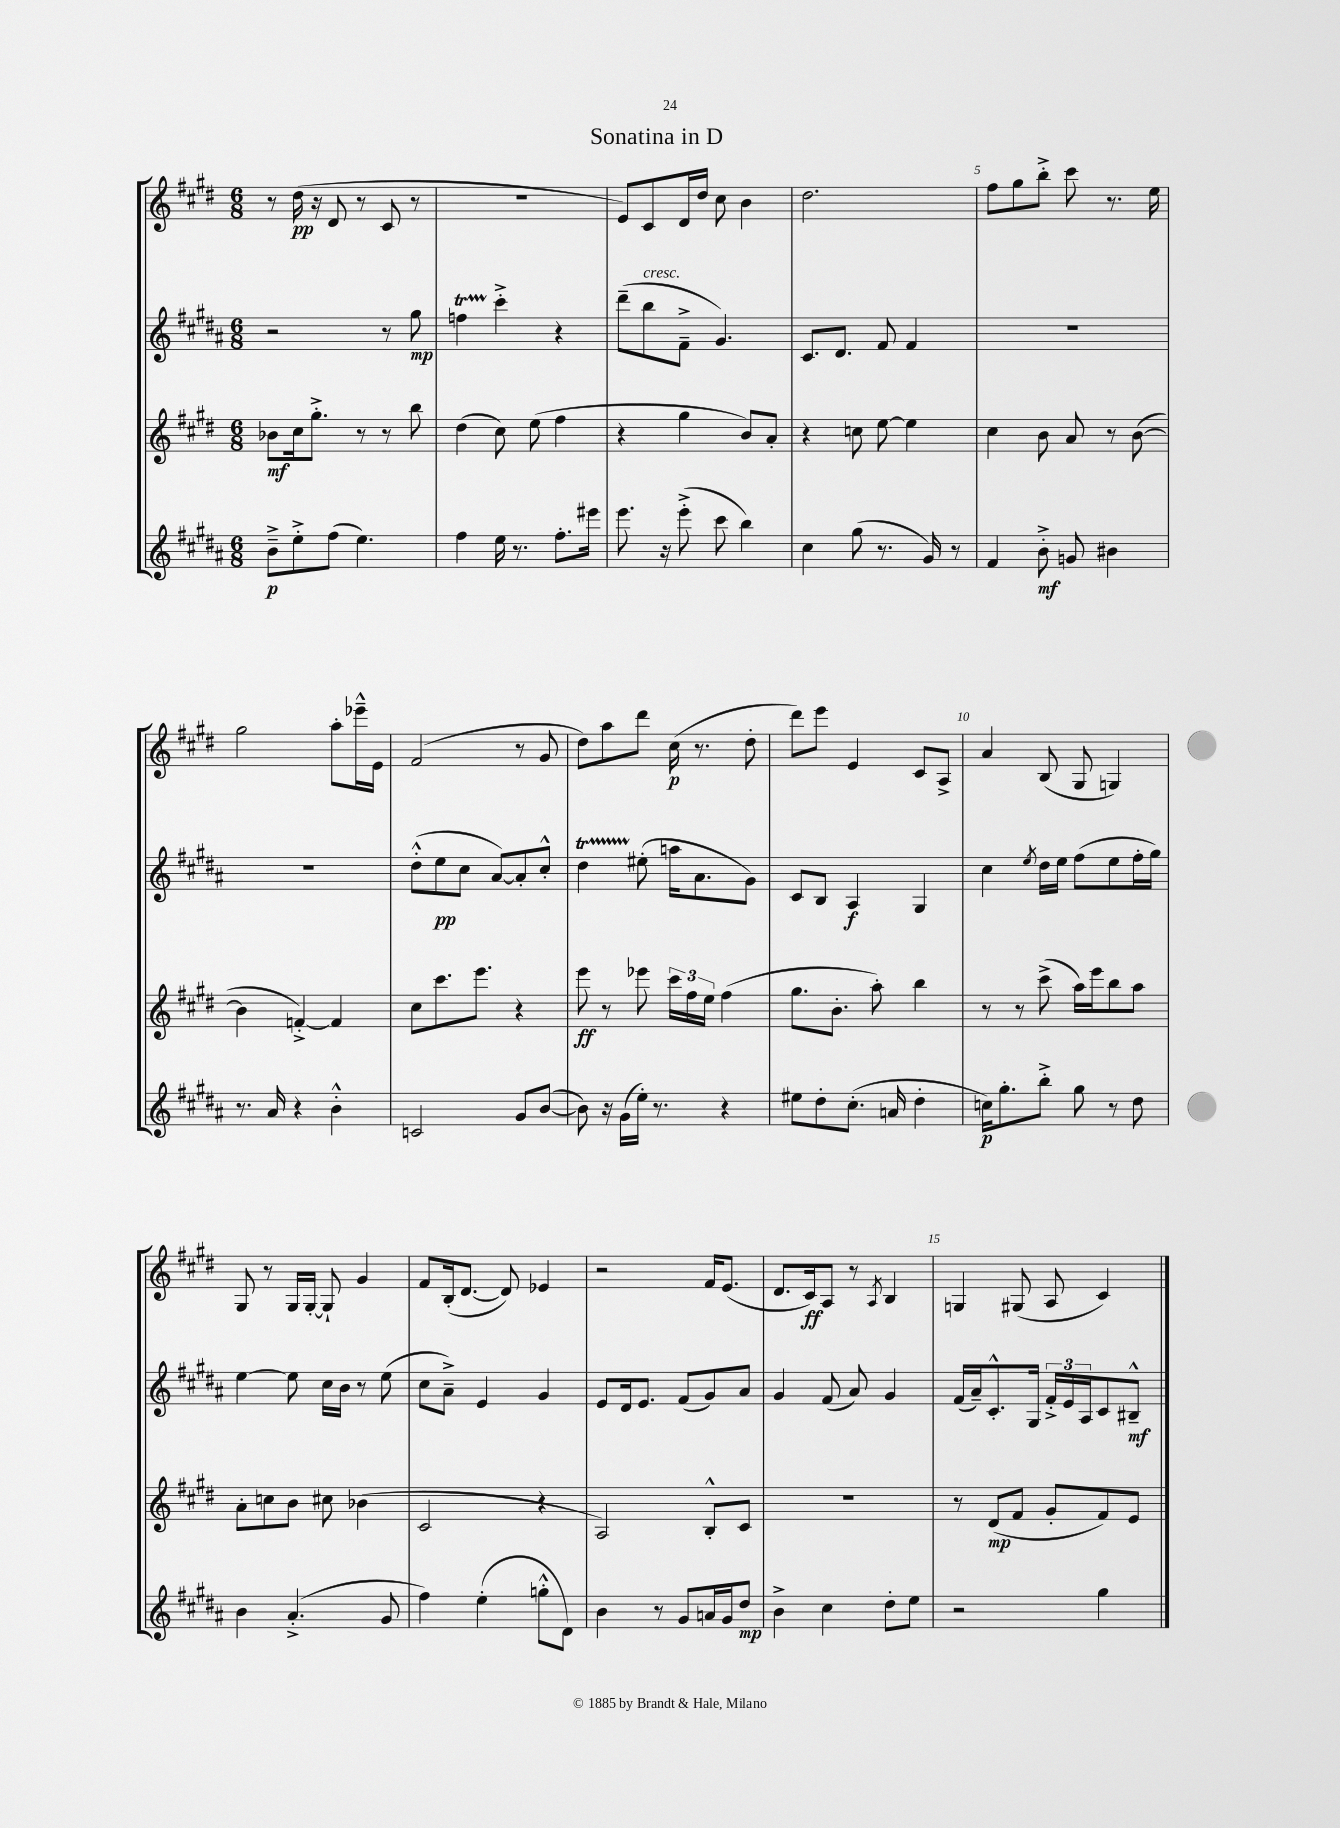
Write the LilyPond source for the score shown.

\header { title = "Sonatina in D" }
<<
\new StaffGroup <<
\new Staff = "s0" {
    \clef treble \key e \major \numericTimeSignature \time 6/8
    r8 dis''16\pp( r16 dis'8 r8 cis'8 r8 |
    R2. |
    e'8) cis'8 dis'16 dis''16 cis''8 b'4 |
    dis''2. |
    fis''8 gis''8 b''8-.-> cis'''8 r8. e''16 |
    gis''2 a''8-. ees'''16---^ e'16 |
    fis'2( r8 gis'8 |
    dis''8) a''8 dis'''8 cis''16\p( r8. dis''8-. |
    dis'''8) e'''8 e'4 cis'8 a8-> |
    a'4 b8( gis8 g4) |
    gis8 r8 gis16 gis16~-. gis8-! gis'4 |
    fis'8 b16-.( dis'8.~ dis'8) ees'4 |
    r2 fis'16 e'8.( |
    dis'8. cis'16\ff) a8 r8 \acciaccatura { a8 } b4 |
    g4 gis8( a8 cis'4) \bar "|." |
}
\new Staff = "s1" {
    \clef treble \key b \major \numericTimeSignature \time 6/8
    r2 r8 gis''8\mp |
    f''4\startTrillSpan cis'''4-.->\stopTrillSpan r4 |
    dis'''8--( b''8^\markup { \italic "cresc." } fis'8---> gis'4.) |
    cis'8. dis'8. fis'8 fis'4 |
    R2. |
    R2. |
    dis''8-.-^( e''8\pp cis''8 ais'8~) ais'8-. cis''8-.-^ |
    dis''4\startTrillSpan eis''8-.\stopTrillSpan( a''16 ais'8. gis'8) |
    cis'8 b8 ais4\f gis4 |
    cis''4 \acciaccatura { e''8 } dis''16 e''16 fis''8( e''8 fis''16-. gis''16) |
    e''4~ e''8 cis''16 b'16 r8 e''8( |
    cis''8 ais'8--->) e'4 gis'4 |
    e'8 dis'16 e'8. fis'8( gis'8) ais'8 |
    gis'4 fis'8( ais'8) gis'4 |
    fis'16( ais'16--) cis'8.-.-^ gis16 \tuplet 3/2 { fis'16-.-> e'16 ais16 } cis'8 bis8---^\mf \bar "|." |
}
\new Staff = "s2" {
    \clef treble \key e \major \numericTimeSignature \time 6/8
    bes'8\mf cis''16 gis''8.-.-> r8 r8 b''8 |
    dis''4( cis''8) e''8( fis''4 |
    r4 gis''4 b'8) a'8-. |
    r4 c''8 e''8~ e''4 |
    cis''4 b'8 a'8 r8 b'8~( |
    b'4 f'4~-.->) f'4 |
    cis''8 cis'''8. e'''8. r4 |
    e'''8\ff r8 ees'''8 \tuplet 3/2 { cis'''16 fis''16 e''16 } fis''4( |
    gis''8. b'8.-. a''8-.) b''4 |
    r8 r8 cis'''8->( a''16) e'''16 b''8 a''8 |
    a'8-. c''8 b'8 cis''8 bes'4( |
    cis'2 r4 |
    a2) b8-.-^ cis'8 |
    R2. |
    r8 dis'8\mp( fis'8 gis'8-. fis'8) e'8 \bar "|." |
}
\new Staff = "s3" {
    \clef treble \key b \major \numericTimeSignature \time 6/8
    b'8--->\p e''8-.-> fis''8( e''4.) |
    fis''4 e''16 r8. fis''8.-. eis'''16 |
    e'''8. r16 e'''8-.->( cis'''8 b''4) |
    cis''4 gis''8( r8. gis'16) r8 |
    fis'4 b'8-.->\mf g'8 bis'4 |
    r8. ais'16 r4 b'4-.-^ |
    c'2 gis'8 b'8~( |
    b'8) r16 gis'16( e''16-.) r8. r4 |
    eis''8 dis''8-. cis''8.-.( a'16 dis''4-. |
    c''16\p) gis''8.-. b''8-.-> gis''8 r8 dis''8 |
    b'4 ais'4.-.->( gis'8 |
    fis''4) e''4-.( g''8-.-^ dis'8) |
    b'4 r8 gis'8 a'16 gis'16 dis''8\mp |
    b'4-> cis''4 dis''8-. e''8 |
    r2 gis''4 \bar "|." |
}
>>
>>
\layout { \context { \Score \override BarNumber.break-visibility = ##(#f #t #t) barNumberVisibility = #(every-nth-bar-number-visible 5) } }
